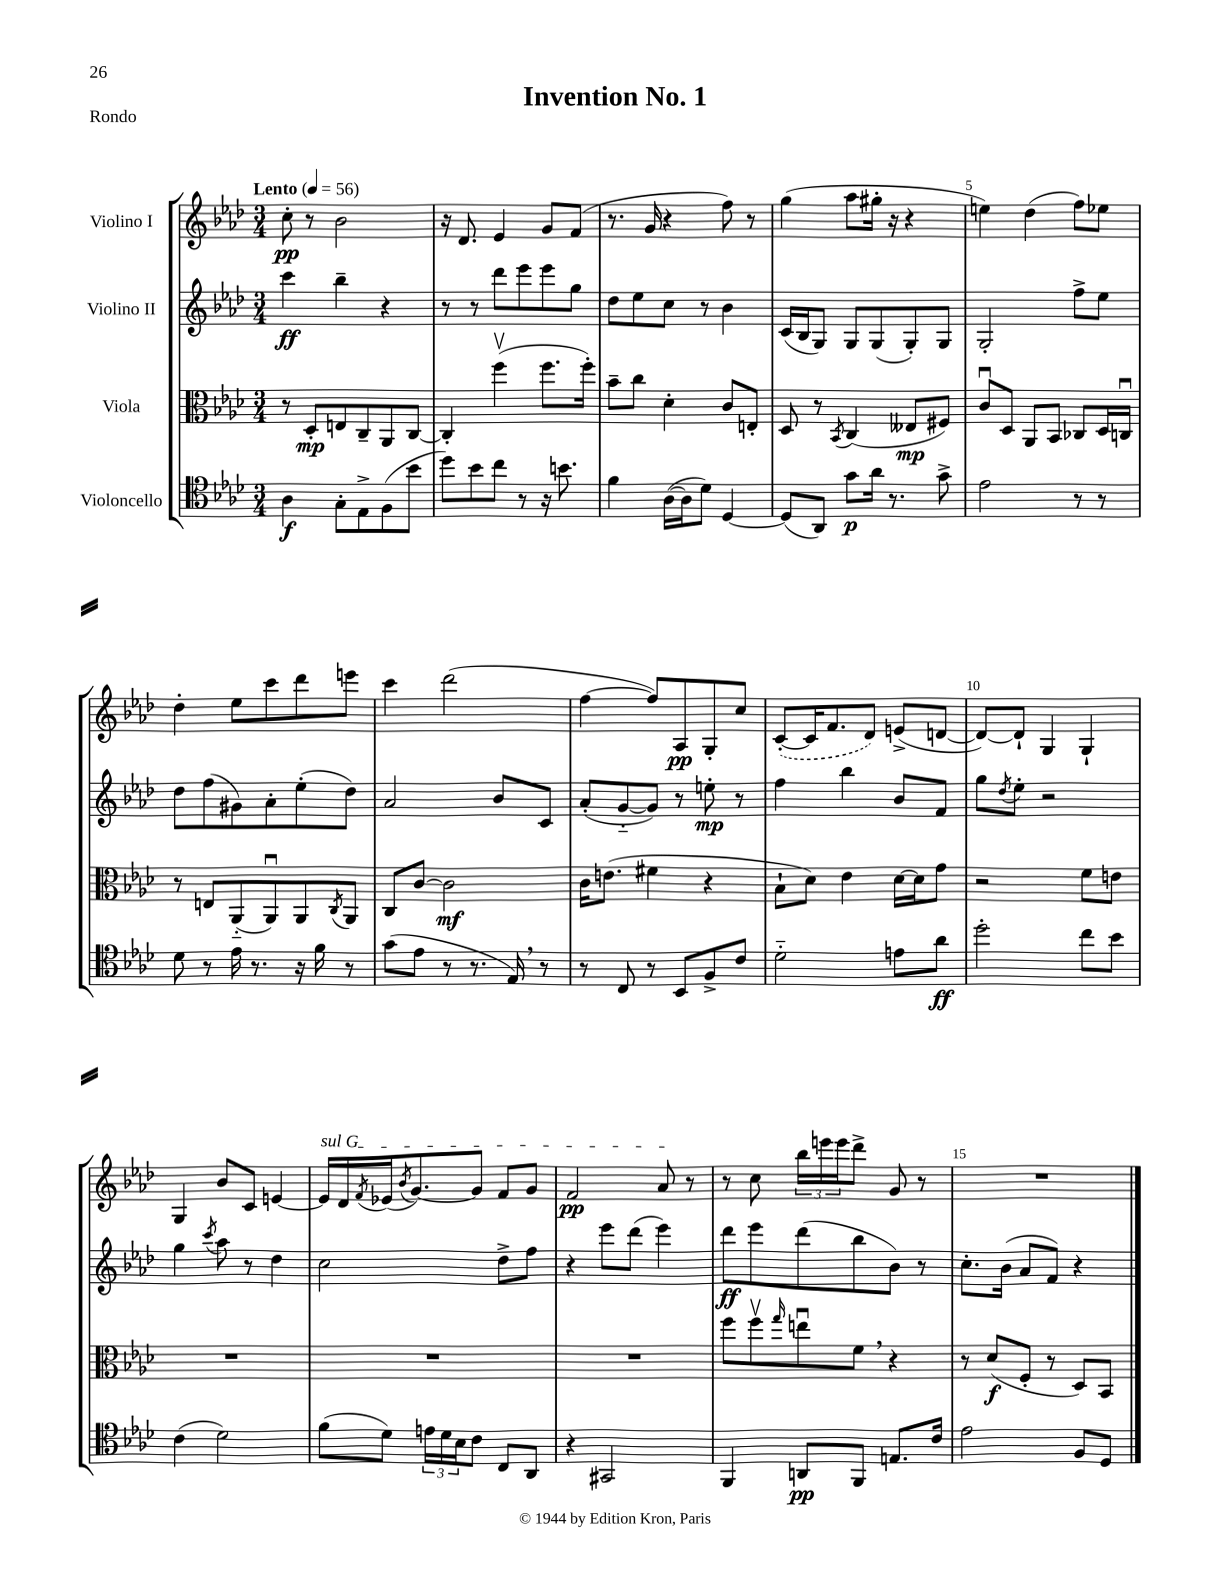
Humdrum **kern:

**kern	**kern	**kern	**kern
*staff4	*staff3	*staff2	*staff1
*clefC4	*clefC3	*clefG2	*clefG2
*k[b-e-a-d-]	*k[b-e-a-d-]	*k[b-e-a-d-]	*k[b-e-a-d-]
*M3/4	*M3/4	*M3/4	*M3/4
*MM56	*MM56	*MM56	*MM56
4A-	8r	4ccc	8cc'
.	8D-'	.	8r
8G'	8E	4bb-~	2b-
8E-^	8C~	.	.
(8F	8AA-	4r	.
8b-	[8C	.	.
=	=	=	=
8dd-)	4C']	8r	16r
.	.	.	8.d-
8b-	.	8r	.
8cc	(4ffv	8ddd-	4e-
8r	.	8eee-	.
16r	8.ff	8eee-	8g
8.b	.	.	.
.	.	8gg	(8f
.	16ff')	.	.
=	=	=	=
4f	8b-~	8dd-	8.r
.	8cc	8ee-	.
.	.	.	16g
([16A-	4d-'	8cc	4r
16A-]	.	.	.
8d-)	.	8r	.
[4D-	8c	4b-	8ff)
.	8E'	.	8r
=	=	=	=
(8D-]	8D-	(16c	(4gg
.	.	16B-	.
8AA-)	8r	8G)	.
.	8qBB-	.	.
8g	(4C	8G	8aa-
16a-	.	(8G	16gg#'
8.r	.	.	16r
.	8E--	8G')	4r
8g^	8F#)	8G	.
=	=	=	=
2e-	8cu	2G'	4ee)
.	8D-	.	.
.	8AA-	.	(4dd-
.	8BB-	.	.
8r	8C-	8ff^	8ff)
8r	16D-	8ee-	8ee-
.	16Cu	.	.
=	=	=	=
8d-	8r	8dd-	4dd-'
8r	8E	(8ff	.
16e-	(8AA-'~	8g#)	8ee-
8.r	.	.	.
.	8AA-u)	8a-'	8ccc
16r	8AA-	(8ee-'	8ddd-
16f	.	.	.
.	8qC	.	.
8r	8AA-	8dd-)	8eee
=	=	=	=
(8g	8C	2a-	4ccc
8e-	[8c	.	.
8r	2c]	.	(2ddd-
8.r	.	.	.
.	.	8b-	.
16E-)	.	.	.
8r	.	8c	.
=	=	=	=
8r	16c	(8a-'	[4ff
.	(8.e	.	.
8C	.	[8g'~	.
8r	4f#	8g])	8ff])
8BB-	.	8r	8A-
8F^	4r	8ee'	8G'
8c	.	8r	8cc
=	=	=	=
2d-'~	8B-`	4ff	([8c'
.	8d-)	.	16c]
.	.	.	8.f
.	4e-	4bb-	.
.	.	.	8d-)
8e	[16d-	8b-	(8e^
.	16d-]	.	.
8a-	8g	8f	[8d
=	=	=	=
2dd-'	2r	8gg	8d_)
.	.	8qdd-	.
.	.	8ee-'	8d`]
.	.	2r	4G
8cc	8f	.	4G`
8b-	8e	.	.
=	=	=	=
(4c	2.r	4gg	4G
.	.	8qccc	.
2d-)	.	8aa-	8b-
.	.	8r	8c
.	.	4dd-	[4e
=	=	=	=
(8f	2.r	2cc	16e]
.	.	.	16d-
.	.	.	8qf
8d-)	.	.	(16e-
.	.	.	8qb-
.	.	.	[8.g)
24e	.	.	.
24d-	.	.	.
24B-	.	.	.
8c	.	.	8g]
8C	.	8dd-^	8f
8AA-	.	8ff	8g
=	=	=	=
4r	2.r	4r	2f
2GG#	.	8eee-	.
.	.	(8ddd-	.
.	.	4eee-)	8a-
.	.	.	8r
=	=	=	=
4FF	8ff	8ddd-	8r
.	8ffv	8eee-	8cc
.	16qqgg	.	.
8AA	8eeu	(8ddd-	24bb-
.	.	.	24eee
.	.	.	24eee
8FF	8f	8bb-	8ddd-^
8.E	4r	8b-)	8g
.	.	8r	8r
16c	.	.	.
=	=	=	=
2e-	8r	8.cc'	2.r
.	(8d-	.	.
.	.	(16b-	.
.	8F'	8a-	.
.	8r	8f)	.
8F	8D-)	4r	.
8D-	8BB-	.	.
==	==	==	==
*-	*-	*-	*-
